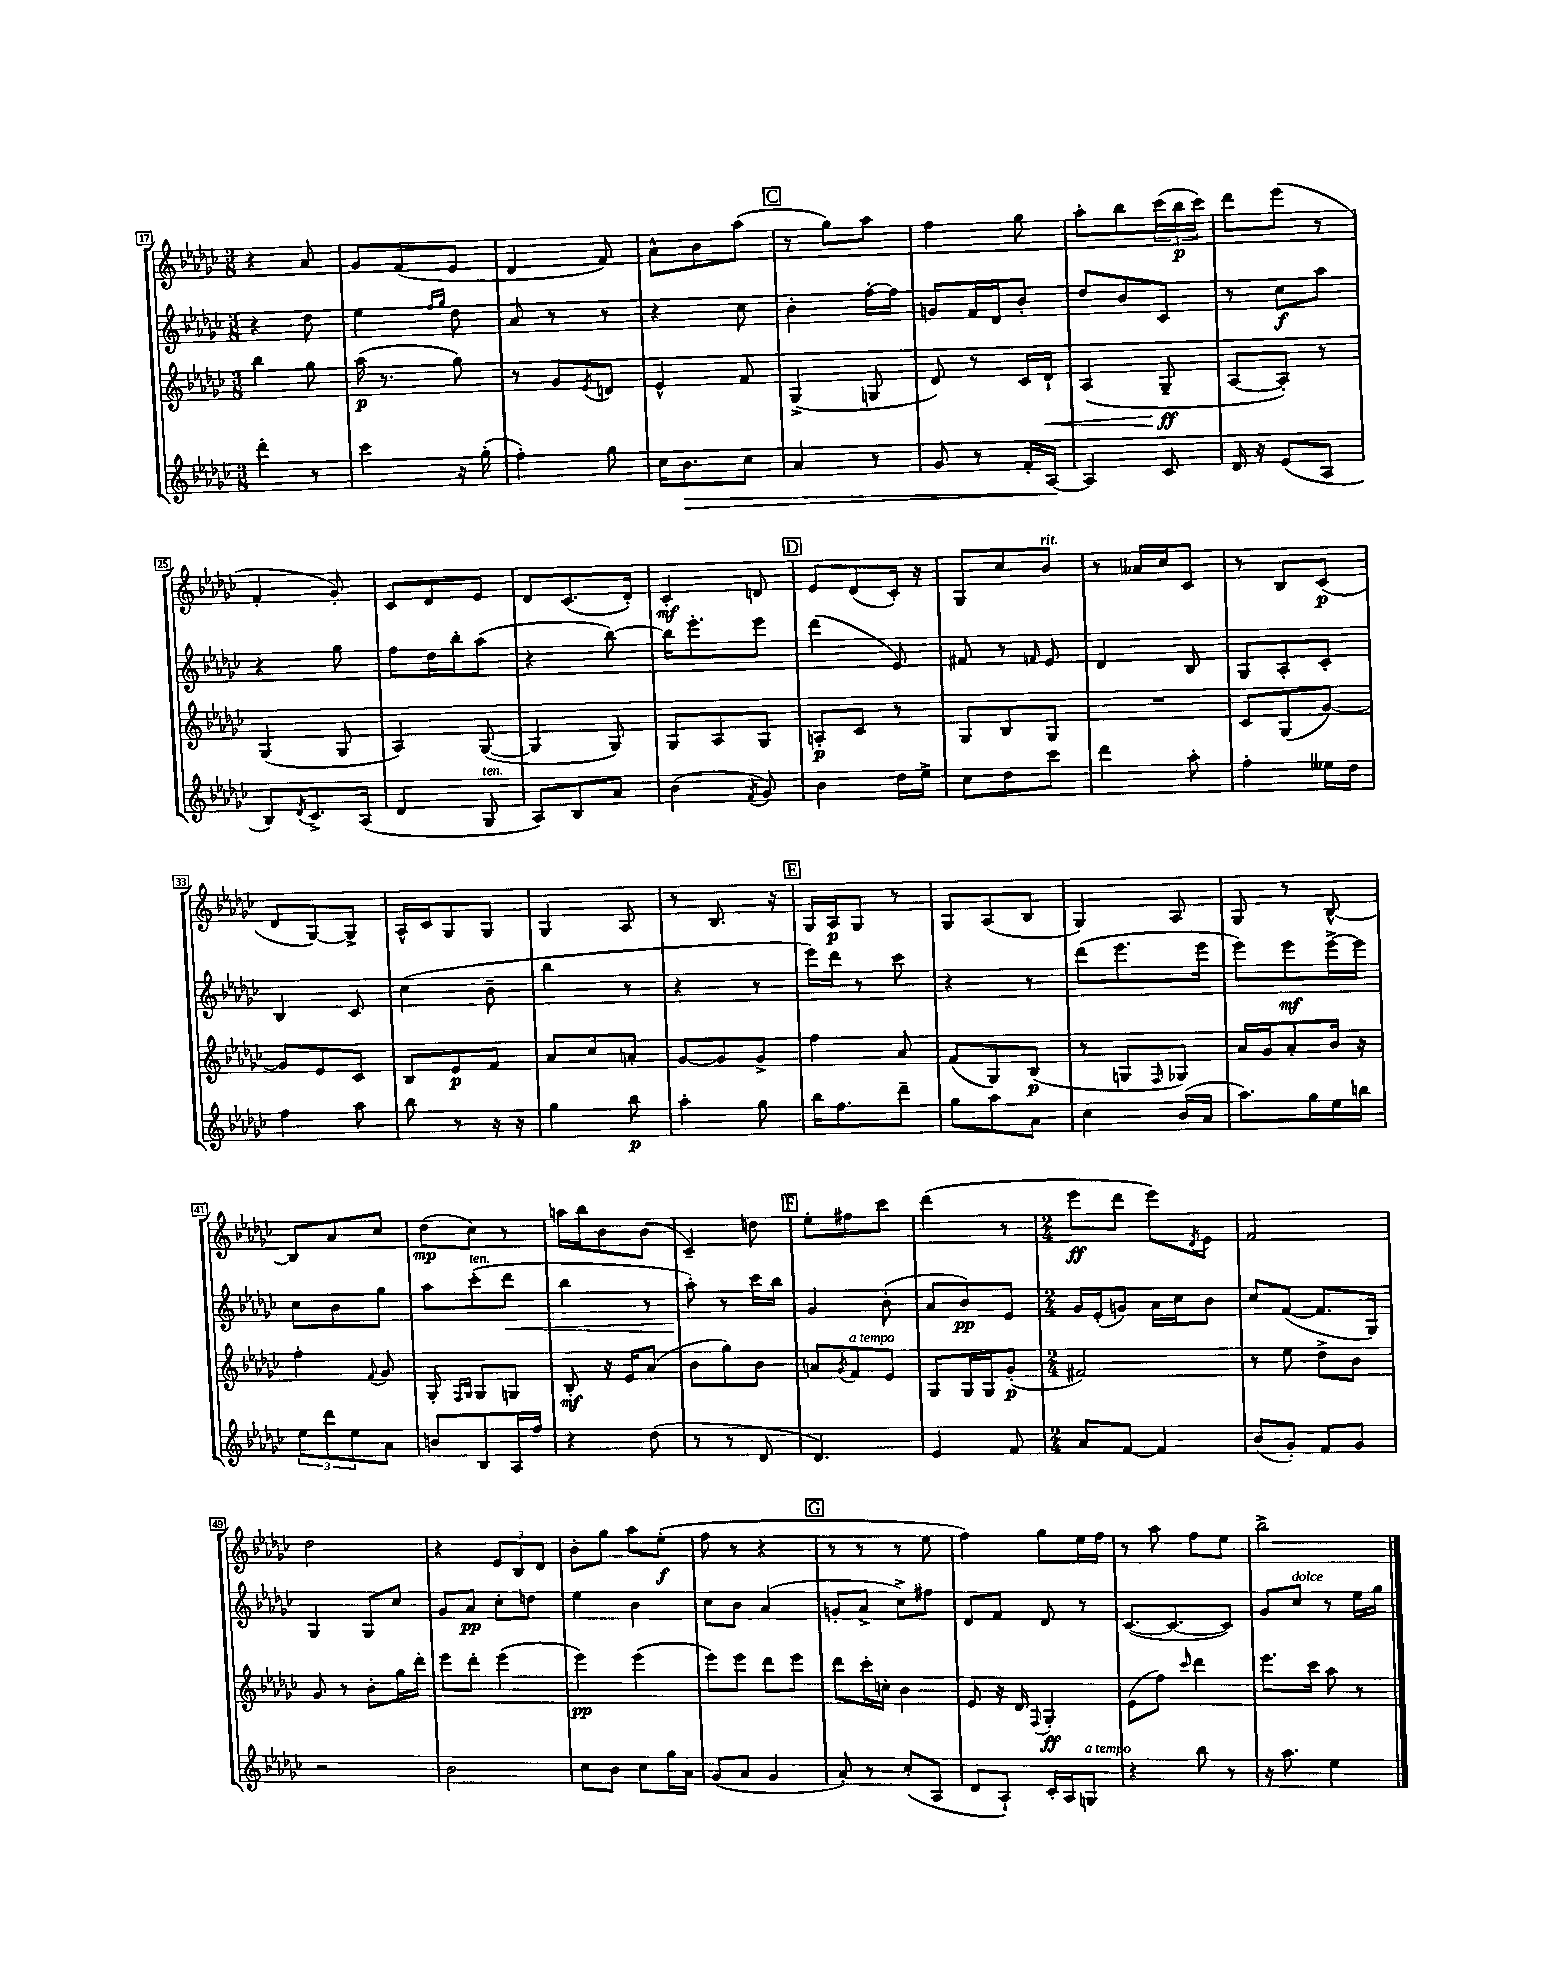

**kern	**kern	**kern	**kern
*staff4	*staff3	*staff2	*staff1
*clefG2	*clefG2	*clefG2	*clefG2
*k[b-e-a-d-g-c-]	*k[b-e-a-d-g-c-]	*k[b-e-a-d-g-c-]	*k[b-e-a-d-g-c-]
*M3/8	*M3/8	*M3/8	*M3/8
4ddd-'\	4bb-\	4r	4r
8r	8gg-\	8dd-\	8a-/
=	=	=	=
4ccc-\	(16aa-\	4ee-\	8g-/L
.	8.r	.	.
.	.	.	(8f/
.	.	16qqff/LL	.
.	.	16qqgg-/JJ	.
16r	8gg-\)	8dd-\	8e-/J
(16gg-'\	.	.	.
=	=	=	=
4ff'\)	8r	8a-/	4d-/
.	8g-/L	8r	.
.	8qe-/	.	.
8gg-\	8d/J	8r	8f/)
=	=	=	=
16cc-\LK	4e-^^/	4r	8a-^^\L
8.b-\	.	.	.
.	.	.	8b-\
8cc-\J	8f/	8cc-\	(8aa-\J
=	=	=	=
4a-/	(4G-^/	4b-'\	8r
.	.	.	8gg-\L)
8r	8G/	[16ff'\LL	8aa-\J
.	.	16ff\]JJ	.
=	=	=	=
8g-/	8d-/)	8g/L	4ff\
8r	8r	16f/L	.
.	.	16d-/J	.
16f'/LL	16c-/LL	8b-'/J	8gg-\
[16A-/JJ	16d-`/JJ	.	.
=	=	=	=
4A-/]	(4A-/	8dd-/L	8aa-'\L
.	.	8b-/	8bb-\
8c-/	8G-~/	8c-/J	(24ccc-\L
.	.	.	24bb-\
.	.	.	24ccc-\JJ)
=	=	=	=
16d-/	[8A-/L	8r	8ddd-\L
16r	.	.	.
(8e-/L	8A-'/]J)	8cc-\L	(8eee-\J
8A-/J	8r	8aa-\J	8r
=	=	=	=
8B-/L)	(4G-/	4r	4f'/
8qd-/	.	.	.
8.c-^/	.	.	.
.	8G-/	8gg-\	8g-'/)
(16A-/Jk	.	.	.
=	=	=	=
4d-/	4A-/)	8ff\L	8c-/L
.	.	16dd-\L	8d-/
.	.	16bb-'\J	.
8G-/	([8G-/	(8aa-\J	8e-/J
=	=	=	=
8A-/L)	4G-/]	4r	8d-/L
8B-/	.	.	(8.c-/
8a-/J	8G-/)	[8bb-\)	.
.	.	.	16d-'/Jk)
=	=	=	=
(4b-\	8G-/L	16bb-\]LK	4c-'/
.	.	8.eee-'\	.
.	8A-/	.	.
8qf/	.	.	.
8g-/)	8G-/J	8eee-\J	8d/
=	=	=	=
4b-\	8A'/L	(4ddd-\	8e-/L
.	8c-/J	.	(8d-/
16dd-\LL	8r	8e-/)	16c-'/Jk)
16ee-^\JJ	.	.	16r
=	=	=	=
8cc-\L	8G-/L	8f#/	8G-/L
8dd-\	8B-/	8r	8cc-/
.	.	16qqf/	.
8ccc-\J	8G-/J	8e-/	8b-/J
=	=	=	=
4ddd-\	4.r	4d-/	8r
.	.	.	16a--/LL
.	.	.	16cc-/J
8aa-'\	.	8B-/	8c-/J
=	=	=	=
4ff'\	8c-/L	8G-/L	8r
.	(8G-/	8A-'/	8B-/L
16ee--\LL	[8g-/J)	8c-'/J	(8c-/J
16dd-\JJ	.	.	.
=	=	=	=
4ff\	8g-/]L	4B-/	8d-/L
.	8e-/	.	[8G-/)
8aa-\	8c-/J	8c-/	8G-^/]J
=	=	=	=
8bb-\	8B-/L	(4cc-\	16A-^^/LL
.	.	.	16c-/J
8r	8e-/	.	8G-/
16r	8f/J	8b-~\	8G-/J
16r	.	.	.
=	=	=	=
4gg-\	8a-/L	4bb-\	4G-/
.	8cc-/	.	.
8bb-\	8a'/J	8r	8A-/
=	=	=	=
4aa-'\	[8g-/L	4r	8r
.	8g-/]	.	8.B-/
8gg-\	8g-^/J	8r	.
.	.	.	16r
=	=	=	=
16bb-\LK	4ff\	16eee-\LL)	16G-/LL
8.ff\	.	16ddd-\JJ	16A-/J
.	.	8r	8G-/J
8ddd-~\J	8a-/	8ccc-\	8r
=	=	=	=
8gg-\L	(8f/L	4r	8G-/L
8aa-\	8G-/)	.	(8A-/
8a-\J	(8B-/J	8r	8B-/J
=	=	=	=
4cc-\	8r	(8ddd-\L	4G-/)
.	8G/L	8.eee-\	.
.	16qqF/	.	.
(16b-/LL	8G-/J)	.	8A-/
16a-/JJ	.	16eee-\Jk	.
=	=	=	=
8.aa-\L)	16a-/LL	8eee-\L)	8G-/
.	16g-/J	.	.
.	8a-'/	8eee-\	8r
16gg-\L	.	.	.
16ee-\	16b-/Jk	[16eee-^\L	[8B-^^/
16bb\JJ	16r	16eee-\]JJ	.
=	=	=	=
12ee-\L	4ff'\	8cc-\L	8B-/]L
12ddd-\	.	.	.
.	.	8b-\	8a-/
12ee-\	.	.	.
.	8qqf/	.	.
8a-\J	8g-/	8gg-\J	8cc-/J
=	=	=	=
8b/L	8G-'/	8aa-\L	(8dd-\L
.	16qqF/LL	.	.
.	16qqG-/JJ	.	.
8B-/	8G-/L	(8ccc-'\	8cc-\J)
16A-/L	8G/J	8ddd-\J	8r
16ff/JJ	.	.	.
=	=	=	=
4r	8B-'/	4bb-\	16aa\LL
.	.	.	16bb-\J
.	16r	.	8b-\
.	16e-/LK	.	.
(8dd-\	(8a-/J	8r	(8b-\J
=	=	=	=
8r	8b-\L	8aa-'\)	4c-~/)
8r	8gg-\)	8r	.
8d-/	8b-\J	16ccc-\LL	8dd\
.	.	16bb-\JJ	.
=	=	=	=
4.d-/)	8a/L	4g-/	8ee-'\L
.	8qg-/	.	.
.	8f/	.	8ff#\
.	8e-/J	(8b-'\	8ccc-\J
=	=	=	=
4e-/	8G-/L	8a-/L	(4ddd-\
.	16G-/L	8b-/)	.
.	16G-/J	.	.
8f/	(8g-'/J	8e-/J	8r
=	=	=	=
*M2/4	*M2/4	*M2/4	*M2/4
8a-/L	2f#/)	16g-/LL	8eee-\L
.	.	(16e-'/J	.
[8f/J	.	8g/J)	8ddd-\J
4f/]	.	16a-\LL	8eee-\L)
.	.	16cc-\J	.
.	.	.	8qd-/
.	.	8b-\J	8e-\J
=	=	=	=
(8b-/L	8r	8cc-/L	2f/
8g-'/J)	8ee-\	([8f/J	.
8f/L	8dd-^\L	8.f/]L	.
8g-/J	8b-\J	.	.
.	.	16G-/Jk)	.
=	=	=	=
2r	8g-/	4G-/	2dd-\
.	8r	.	.
.	8b-'\L	8G-/L	.
.	16gg-\L	8cc-/J	.
.	16ddd-'\JJ	.	.
=	=	=	=
2b-\	8eee-\L	8g-/L	4r
.	8ddd-'\J	8a-/J	.
.	(4eee-\	8cc-'\L	12e-/L
.	.	.	12B-/
.	.	8dd\J	.
.	.	.	12d-/J
=	=	=	=
8cc-\L	4eee-\)	4ee-\	8b-'\L
8b-\J	.	.	8gg-\J
8cc-\L	(4eee-\	4b-\	8aa-\L
16gg-\L	.	.	(8ee-'\J
16a-\JJ	.	.	.
=	=	=	=
(8g-/L	8eee-\L)	8cc-\L	8ff\
8a-/J	8eee-\J	8b-\J	8r
4g-/	8ddd-\L	(4a-/	4r
.	8eee-\J	.	.
=	=	=	=
8a-'/)	8ddd-\L	8g'/L	8r
8r	16ccc-'\L	8a-^/J	8r
.	16cc'\JJ	.	.
(8cc-'/L	4b-\	8cc-^\L)	8r
8A-/J	.	8ff#\J	8ee-\
=	=	=	=
8d-/L	8e-/	8d-/L	4ff\)
8A-`/J)	16r	8f/J	.
.	16d-/	.	.
.	8qqF/	.	.
16c-'/LL	4G-'/	8d-/	8gg-\L
16A-/J	.	.	.
8G/J	.	8r	16ee-\L
.	.	.	16ff\JJ
=	=	=	=
4r	(8e-\L	([8.c-/L	8r
.	8ff\J)	.	8aa-\
.	.	8.c-/_	.
.	16qqccc-/	.	.
8bb-\	4ddd-\	.	8ff\L
8r	.	8c-/]J)	8ee-\J
=	=	=	=
16r	8.eee-\L	8g-/L	2bb-^\
8.aa-\	.	.	.
.	.	8cc-/J	.
.	16ccc-\Jk	.	.
4ee-\	8aa-\	8r	.
.	8r	16ee-\LL	.
.	.	16gg-\JJ	.
==	==	==	==
*-	*-	*-	*-
